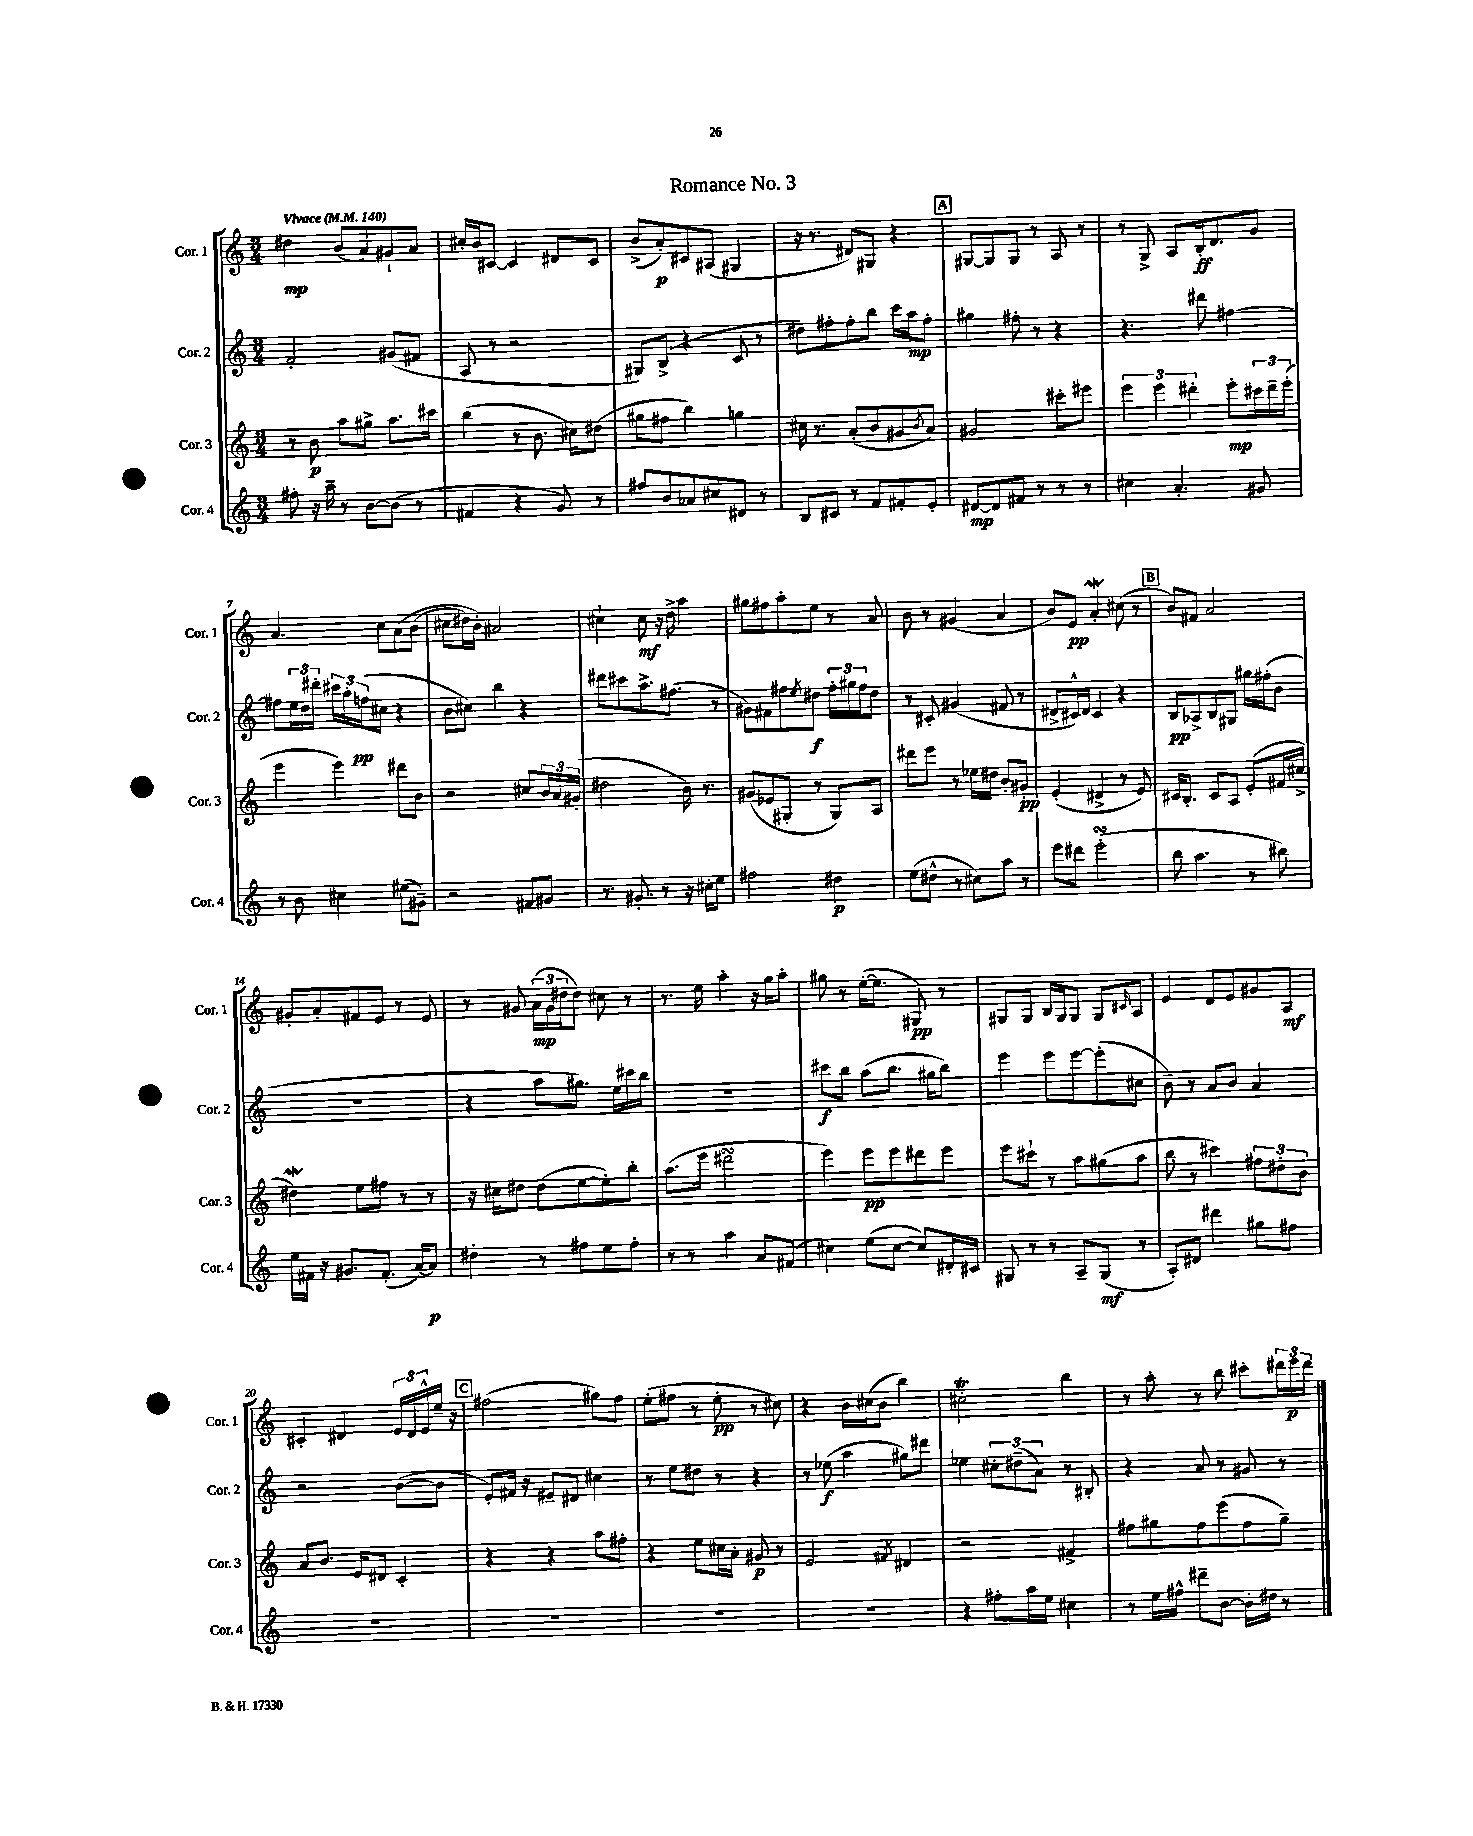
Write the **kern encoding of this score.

**kern	**kern	**kern	**kern
*staff4	*staff3	*staff2	*staff1
*clefG2	*clefG2	*clefG2	*clefG2
*k[]	*k[]	*k[]	*k[]
*M3/4	*M3/4	*M3/4	*M3/4
*MM140	*MM140	*MM140	*MM140
8ff#'	8r	2f'	4dd#
16r	8b	.	.
16aa~	.	.	.
8r	8aa	.	(8b
[8b	8gg#^	.	8a)
(8b]	8.aa	(8g#	8g#`
8r	.	8f#	8a
.	16ccc#	.	.
=	=	=	=
4f#	(4bb	8A	16cc#'
.	.	.	16b
.	.	8r	[8c#
4r	8r	2r	4c#]
.	8.b	.	.
8g)	.	.	8d#
.	16cc#)	.	.
8r	(8dd#	.	8c#
=	=	=	=
8ff#	8gg#	8G#)	(8b^
8b	8ff#	(8B^	8a')
8a-	4bb)	4r	8c#
8cc#	.	.	(8A#
8d#	4gg	8c	4G#
8r	.	8r	.
=	=	=	=
8B	16cc#	8dd#)	16r
.	8.r	.	8.r
8c#	.	8ff#'	.
8r	(8a'	8ff#'	8d#)
8f	8b	8bb	8G#
8f#'	8g#	16ccc	4r
.	.	16aa	.
.	8qb	.	.
8e'	8a)	8ff#'	.
=	=	=	=
[8d#	2g#	4gg#	[8G#
8d#]	.	.	8G#]
8f#	.	8ff#'	8G#
8r	.	8r	8r
8r	8ccc#'	4r	8A
8r	8eee#	.	8r
=	=	=	=
4cc#	6eee	4.r	8r
.	.	.	8G^
.	6eee	.	.
4.a'	.	.	8A
.	6ddd#'	.	.
.	.	8ddd#	16B'
.	.	.	8.d
.	8eee'	[4ff#	.
8g#	24ccc#	.	8g
.	24ddd#~	.	.
.	(24eee'	.	.
=	=	=	=
8r	4eee	8ff#]	4.a
8b	.	24ee	.
.	.	24dd	.
.	.	24ddd#'	.
4cc#	4eee)	24ccc#	.
.	.	24aa'	.
.	.	(24ff	.
.	.	8cc#	8cc
(8ee#	8ddd#	4r	&(8a
8g#~)	8b	.	(8b
=	=	=	=
2r	2r	8b	8cc#
.	.	8cc#)	16dd#)
.	.	.	16b'&)
.	.	4bb	2a#
8f#	8cc#	4r	.
8g#	24b	.	.
.	24a	.	.
.	(24g#'	.	.
=	=	=	=
8.r	2dd#	8ddd#	4cc#`
.	.	8ccc#	.
8.g#'	.	.	.
.	.	8.aa^	8cc#
8r	.	.	16r
.	.	(8.ff#	16dd^
16r	16b)	.	4aa
16cc#'	8.r	.	.
8ee	.	8r	.
=	=	=	=
2ff#	(8g#	8g#)	8gg#
.	8e-	8f#	8ff#
.	8G#'	8ff#	8aa'
.	.	8qee	.
.	8r	8dd#	8ee
4dd#	8G#)	24ff#'	8r
.	.	24gg#	.
.	.	24ff#	.
.	8A	8dd#	8a
=	=	=	=
(8ee	8ddd#	8r	8b
8dd#^^	8eee	8c#'	8r
8r	8r	(4g#	(4g#
8cc#)	16ee-	.	.
.	16dd#	.	.
8aa	8b'	8f#	4a
8r	8g#'	8r	.
=	=	=	=
8eee	(4e'	8d#^	8b)
8ddd#	.	16c#^^)	8e
.	.	16d#	.
(2eee'	4d#^	4c#	4a'
.	8r	4r	(8cc#
.	8e)	.	8r
=	=	=	=
8bb	16c#	8B	8b)
.	8.B'	.	.
4.aa	.	8A-^	8f#
.	8c#	8B	2a
.	8A	8G#	.
8r	(8e'	16gg#	.
.	.	(16ff#'	.
8bb#)	16f#	8b	.
.	16cc#^	.	.
=	=	=	=
16ee	4dd#)	2.r	8g#'
16f#	.	.	.
16r	.	.	8a'
8.g#	.	.	.
.	8ee	.	8f#
(8.f#'	8ff#	.	8e
.	8r	.	8r
[16a)	.	.	.
8a]	8r	.	8e
=	=	=	=
4dd#'	16r	4r	8r
.	16cc#	.	.
.	8dd#	.	8g#
8r	(8dd#	8aa	(24a
.	.	.	24g#
.	.	.	24dd#
8ff#	[8ee	8.gg#)	8dd#)
8ee	8ee'])	.	8cc#
.	.	16ee	.
8ff#'	8bb'	16ccc#	8r
.	.	16bb	.
=	=	=	=
8r	(8.aa	2.r	8.r
8r	.	.	.
.	16eee	.	16ee
4aa	2ddd#	.	4aa'
8a	.	.	16r
.	.	.	16gg
(8f#	.	.	8aa'
=	=	=	=
4cc#)	4eee)	8ccc#	8gg#
.	.	8bb	8r
(8ee	8eee	(8aa	([16ee'
.	.	.	8.ee]
[8cc#	8eee	8.bb	.
8cc#])	8ddd#	.	8G#)
.	.	16gg#	.
16d#'	8eee	8bb)	8r
16c#	.	.	.
=	=	=	=
8G#	8eee	4eee	8G#
8r	8ccc#`	.	8G#
8r	8r	8eee	16B
.	.	.	16G#
8A~	8aa	[8eee	8G#
(8G#	(8gg#	(8eee']	8G#
.	.	.	16qqc#
8r	8aa	8cc#	8A
=	=	=	=
8A')	8bb	8b~)	4e
8d#	8r	8r	.
4ddd#	4ccc#)	8a	8d
.	.	8b	8e
8gg#	12ff#	4a	8g#
.	12dd#'	.	.
8ff#	.	.	8A
.	12b	.	.
=	=	=	=
2.r	8a	2r	4c#'
.	8.b	.	.
.	.	.	4d#
.	16e	.	.
.	8d#	.	.
.	4c'	([8b	24e
.	.	.	24d#
.	.	.	24e^^
.	.	8b]	16ee~
.	.	.	16r
=	=	=	=
2.r	4r	8e')	(2ff#
.	.	16f#	.
.	.	16r	.
.	4r	8e#~	.
.	.	8d#	.
.	8aa	4cc#	8gg#)
.	8ff#'	.	8ff#
=	=	=	=
2.r	4r	8r	(8ee'
.	.	8ee	8ff#
.	8ee	8dd#	8r
.	16cc#	8r	8ee'
.	16a'	.	.
.	8g#	4r	8r
.	8r	.	8cc#)
=	=	=	=
2.r	2e	8r	4r
.	.	(8ee-	.
.	.	4aa	16b
.	.	.	(16cc#
.	.	.	8b
.	8qf#	.	.
.	4d#	8gg#)	4bb)
.	.	8ddd#	.
=	=	=	=
4r	2r	4ee-	2cc#'
8ff#'	.	12cc#'	.
.	.	(12dd#~	.
16aa	.	.	.
.	.	12a)	.
16ee	.	.	.
4cc#	4f#^	8r	4bb
.	.	8B#'	.
=	=	=	=
8r	8ff#	4r	8r
16ee	8gg#	.	8aa'
16ff#^^	.	.	.
8ddd#~	8ff#	8a	8r
[8b	(8eee	8r	8bb
16b']	8ff#	8g#	8ccc#'
16dd#	.	.	.
8r	8gg#~)	8r	24ddd#
.	.	.	24eee
.	.	.	24ddd#
==	==	==	==
*-	*-	*-	*-
